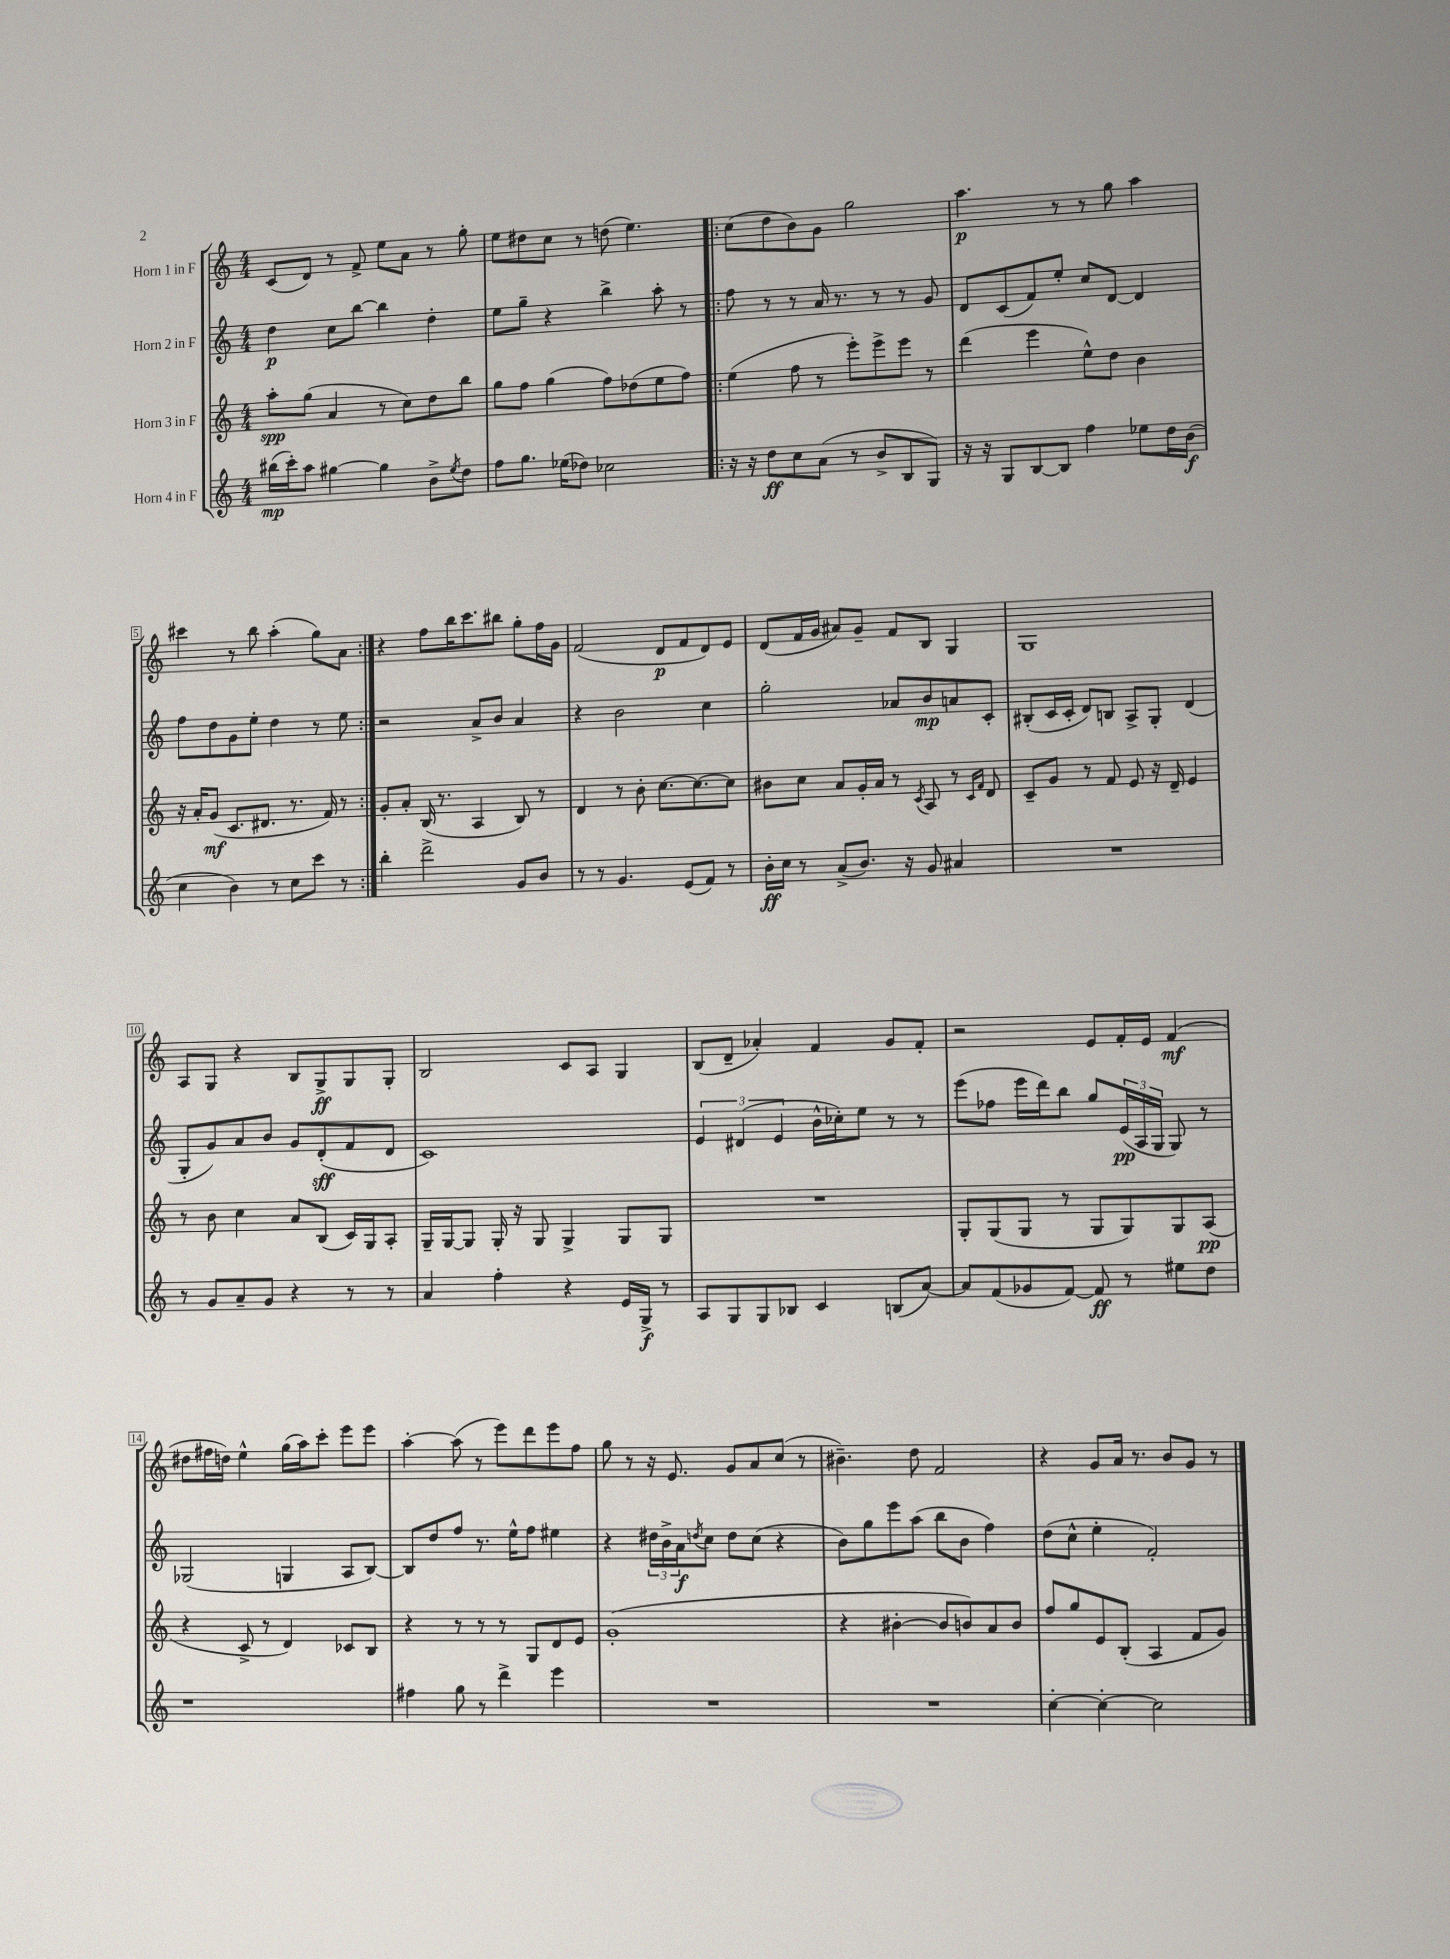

**kern	**kern	**kern	**kern
*staff4	*staff3	*staff2	*staff1
*clefG2	*clefG2	*clefG2	*clefG2
*k[]	*k[]	*k[]	*k[]
*M4/4	*M4/4	*M4/4	*M4/4
(16bb#	8aa'	4dd	(8c
16ccc')	.	.	.
8aa	(8gg	.	8d)
[4gg#	4a	8cc	8r
.	.	[8bb	8f^
4gg#]	8r	4bb]	8ee
.	8cc)	.	8a
8b^	8dd	4dd'	8r
8qee	.	.	.
8dd	8bb	.	8gg'
=	=	=	=
8ff	8gg	8ee	8ee
8.gg	8ff	8gg~	8dd#
.	(4gg	4r	8cc
(16ee-	.	.	.
8dd-)	.	.	8r
2cc-	8ff)	4bb^	(8dd
.	(8dd-	.	4.ee)
.	8ee	8aa'	.
.	8ff)	8r	.
=!|:	=!|:	=!|:	=!|:
16r	(4ee	8ff	(8cc
16r	.	.	.
8dd	.	8r	8dd
8cc	8ff	8r	8b)
(8a	8r	16a	8g
.	.	8.r	.
8r	8eee')	.	2gg
8b^	8eee^	8r	.
8B	8eee	8r	.
8G)	8r	8g	.
=	=	=	=
16r	(4ddd	8d	4.aa
16r	.	.	.
8G	.	(8c	.
[8B	4eee	8f)	.
8B]	.	8ee'	8r
4ff	8ee^^)	8cc	8r
.	8dd	[8d	8gg
8ee-	4b	4d]	4aa
16dd	.	.	.
(16b	.	.	.
=	=	=	=
4cc	16r	8ff	4ccc#
.	16a'	.	.
.	(8g	8dd	.
4b)	8.c	8g	8r
.	.	8ee'	8bb
.	8.d#	.	.
8r	.	4dd	(4aa'
8cc	8.r	.	.
8ccc	.	8r	8gg)
.	16f)	.	.
8r	8r	8ee	8a
=:|!	=:|!	=:|!	=:|!
4bb'	8g'	2r	4r
.	8a'	.	.
2ddd^	(16B	.	8ff
.	8.r	.	.
.	.	.	16bb
.	.	.	8.ccc
.	4A	8a^	.
.	.	8b	8bb#
8g	8B)	4a	8gg'
8b	8r	.	16ff
.	.	.	16g
=	=	=	=
8r	4d	4r	(2f
8r	.	.	.
4.g	8r	2b	.
.	8b'	.	.
.	[8.cc	.	8d
(8e	.	.	8f
.	8.cc_	.	.
8f)	.	4cc	8d)
8r	8cc]	.	8e
=	=	=	=
16b'	8b#	2gg'	(8d
16cc	.	.	.
8r	8cc	.	16f
.	.	.	16g
(8a^	8a	.	8a#)
8.b)	16g'	.	8g~
.	16a	.	.
.	8r	8a-	8f
16r	.	.	.
.	8qc	.	.
8g	8A	8b	8B
4a#	8r	8a	4G
.	16qqc	.	.
.	16qqf	.	.
.	8d	8c'	.
=	=	=	=
1r	8c~	(8B#'	1G
.	8g	16c	.
.	.	16c'	.
.	8r	8d)	.
.	8f	8B	.
.	8e	8A^	.
.	16r	8G'	.
.	16d~	.	.
.	4e	(4d	.
=	=	=	=
8r	8r	8G'	8A
8g	8b	8g)	8G
8a~	4cc	8a	4r
8g	.	8b	.
4r	8a	8g	8B
.	(8B	(8d'	8G^
8r	16c)	8f	8G
.	16G	.	.
8r	8A'	8d	8G'
=	=	=	=
4a	16G~	1c)	2B
.	[16G	.	.
.	8G]	.	.
4ff'	16G'	.	.
.	16r	.	.
.	8G	.	.
4r	4G^	.	8c
.	.	.	8A
16e	8G	.	4G
16G^	.	.	.
8r	8G	.	.
=	=	=	=
8A	1r	6e	(8B
8G	.	.	8d~
.	.	(6d#	.
8G	.	.	4a-')
.	.	6e	.
8B-	.	.	.
4c	.	16b^^	4f
.	.	16cc-')	.
.	.	8ee	.
(8B	.	8r	8g
[8a)	.	8r	8f'
=	=	=	=
8a]	8G'	(8eee	2r
(8f	(8G	8ff-	.
8g-	8G	16eee	.
.	.	16ddd)	.
[8f)	8r	8bb	.
8f]	8G	8gg	8e
8r	8G)	(24e	16f'
.	.	24A	.
.	.	.	16e
.	.	24G	.
8ee#	8G	8G)	(4f
8dd	(8A	8r	.
=	=	=	=
1r	4r	(2G-	8dd#
.	.	.	16ff#
.	.	.	16dd)
.	8c^	.	4ee^^
.	8r	.	.
.	4d)	4G	(16gg
.	.	.	16aa)
.	.	.	8ccc'
.	8c-	8A	8eee
.	8B	[8B)	8eee
=	=	=	=
4ff#	4r	8B]	[4aa'
.	.	8dd	.
8gg	8r	8ff	(8aa]
8r	8r	8.r	8r
4ddd^	8r	.	8eee)
.	.	16ee^^	.
.	8G	8ff	8ddd
4eee	8d	4ee#	8eee
.	8e	.	8ff
=	=	=	=
1r	(1g'	4r	8gg
.	.	.	8r
.	.	24dd#	16r
.	.	24b^	.
.	.	.	8.e
.	.	24a	.
.	.	8qdd	.
.	.	8cc	.
.	.	8dd	8g
.	.	(8cc	8a
.	.	4r	(8cc
.	.	.	8r
=	=	=	=
1r	4r	8b)	4.b#~)
.	.	8gg	.
.	[4b#'	8eee	.
.	.	(8aa	8dd
.	8b#]	8bb	2f
.	8b)	8b	.
.	8a	4ff)	.
.	8b	.	.
=	=	=	=
[4cc'	8ff	(8dd	4r
.	8gg	8cc^^	.
4cc'_	8e	4ee'	8g
.	(8B'	.	16a
.	.	.	8.r
2cc]	4A	2f')	.
.	.	.	8b
.	8f	.	8g
.	8g)	.	8r
==	==	==	==
*-	*-	*-	*-
